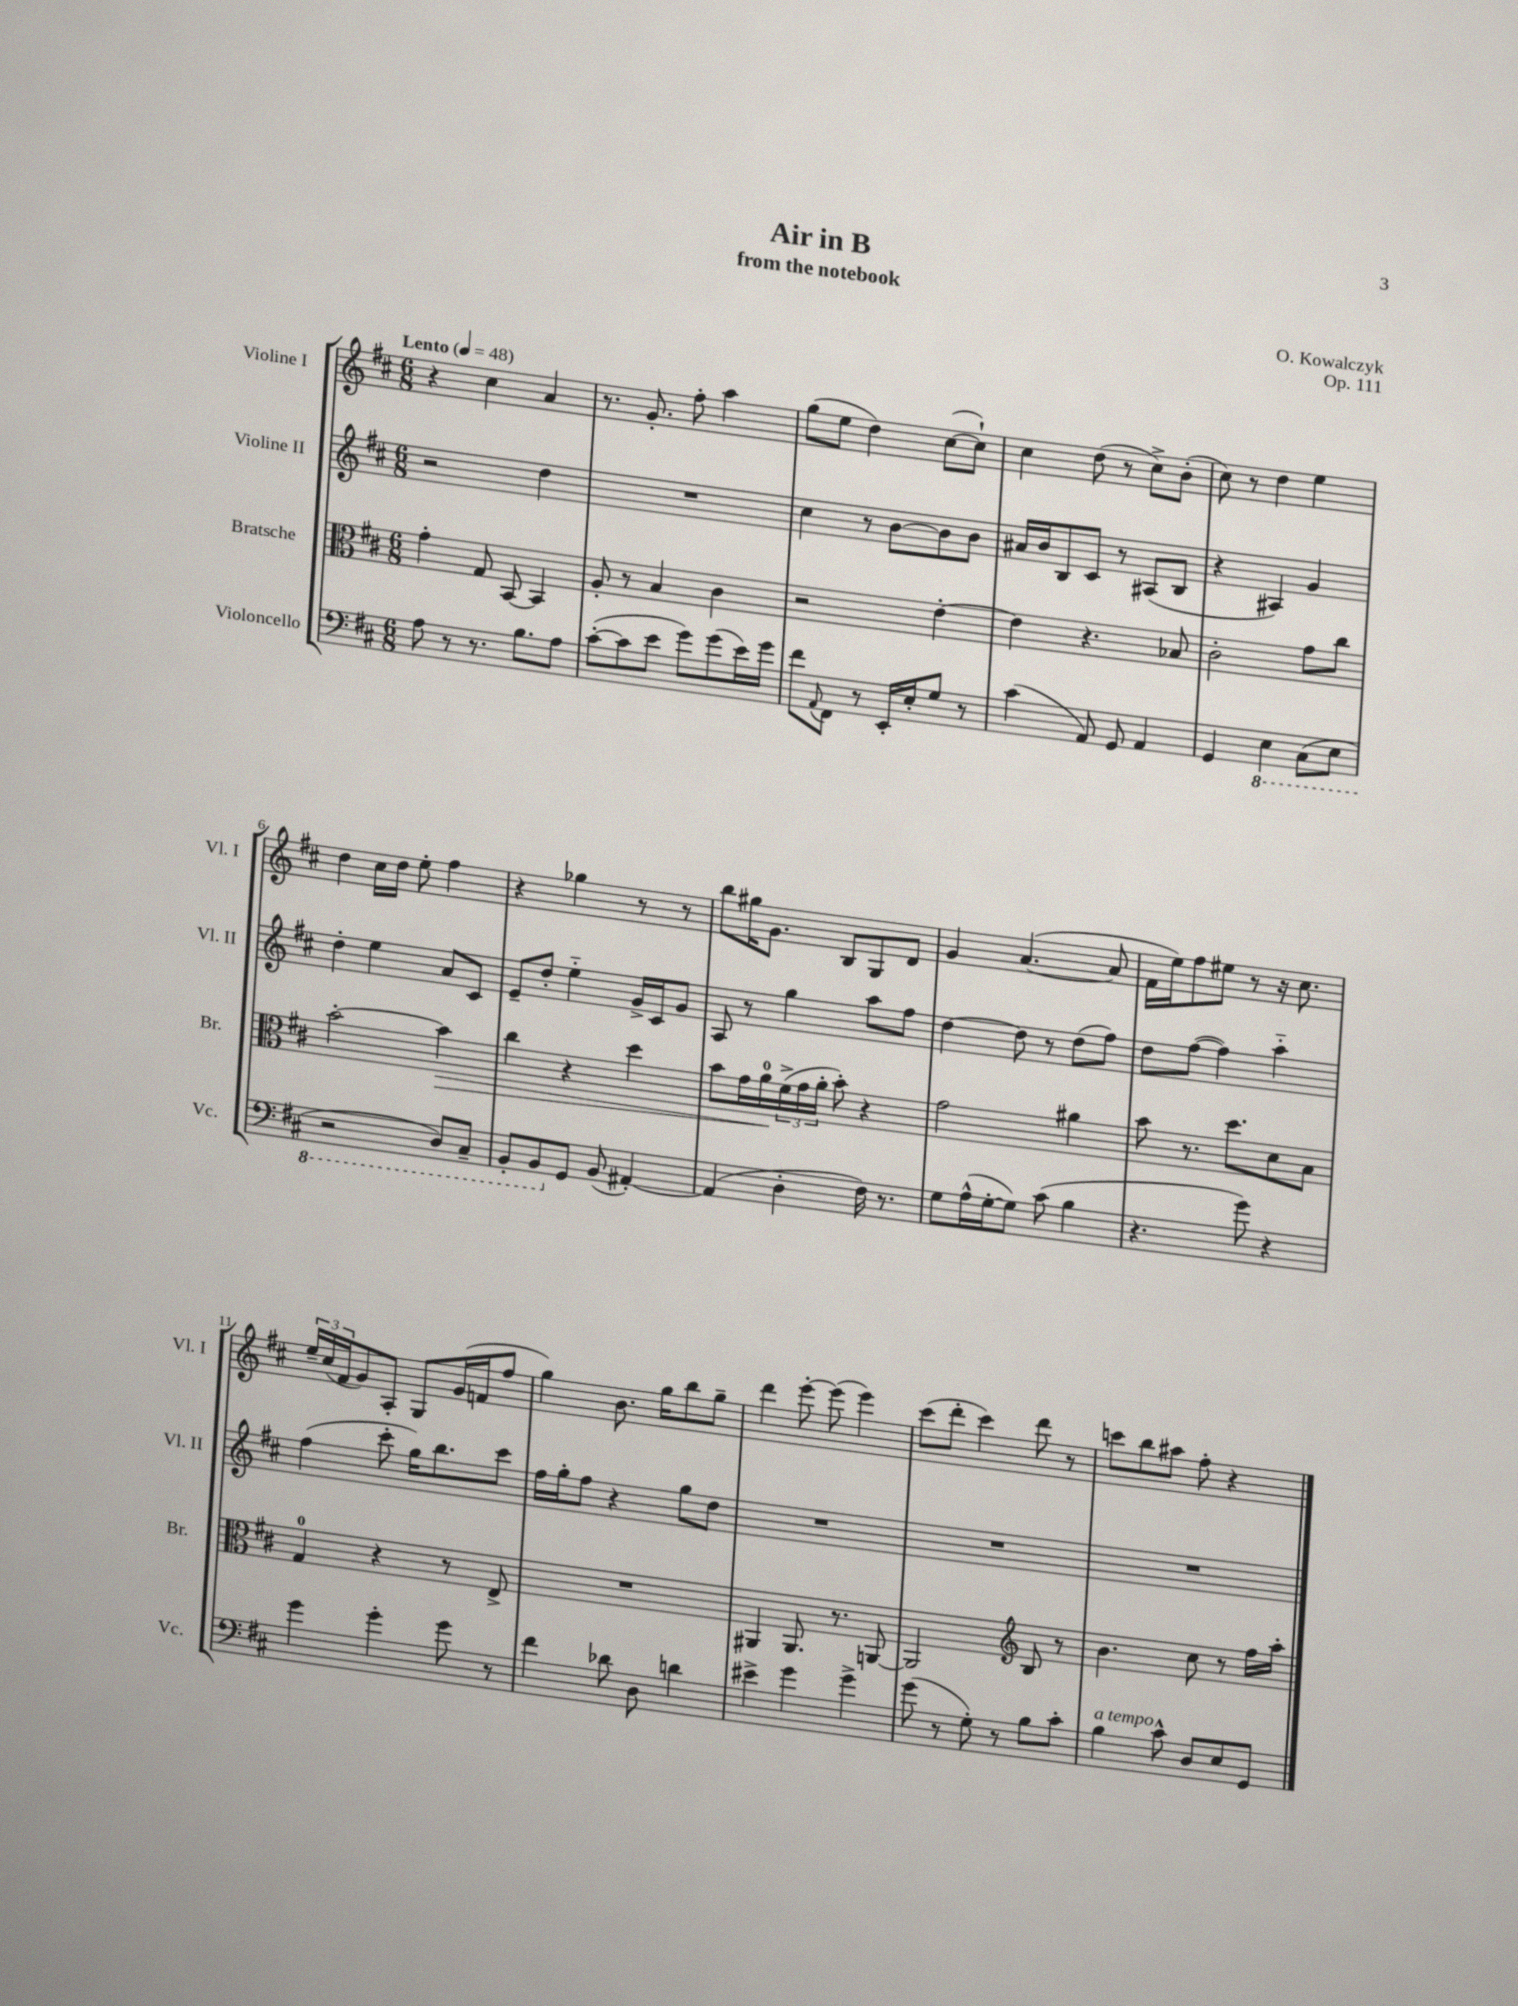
\header { title = "Air in B" composer = "O. Kowalczyk" subtitle = "from the notebook" opus = "Op. 111" }
<<
\new StaffGroup <<
\new Staff = "s0" \with { instrumentName = "Violine I" shortInstrumentName = "Vl. I" } {
    \clef treble \key d \major \numericTimeSignature \time 6/8 \tempo "Lento" 4 = 48
    r4 cis''4 a'4 |
    r8. g'8.-. fis''8-. a''4 |
    g''8( e''8 d''4) cis''8~( cis''8-!) |
    cis''4 d''8( r8 cis''8->) b'8-.( |
    cis''8) r8 d''4 e''4 |
    d''4 cis''16 d''16 e''8-. fis''4 |
    r4 ges''4 r8 r8 |
    b''8 gis''16 g'8. b8 g8 d'8 |
    g'4 a'4.~( a'8 |
    fis'16 e''16) fis''8 eis''8 r8 r16 cis''8. |
    \tuplet 3/2 { e''16-- cis''16( fis'16 } g'8) a8-. g8 g'16( f'16 fis''8 |
    g''4) b'8. g''16 b''8 g''8-- |
    d'''4 e'''8~-. e'''8( e'''4) |
    cis'''8( d'''8-. cis'''4) d'''8 r8 |
    c'''8 b''8 ais''8 fis''8-. r4 \bar "|." |
}
\new Staff = "s1" \with { instrumentName = "Violine II" shortInstrumentName = "Vl. II" } {
    \clef treble \key d \major \numericTimeSignature \time 6/8
    r2 d''4 |
    R2. |
    cis''4 r8 b'8~ b'8 b'8 |
    ais'16 b'16 b8 cis'8 r8 ais8( b8 |
    r4 ais4) g'4 |
    d''4-. e''4 a'8 cis'8 |
    e'8-- d''8-. e''4-_ g'16-> cis'16 g'8 |
    a8 r8 g''4 a''8 fis''8 |
    d''4~ d''8 r8 d''8( fis''8) |
    d''8 fis''8~( fis''4) a''4-_ |
    fis''4( cis'''8-. g''16) b''8. cis'''8 |
    fis''16 g''16-. fis''8 r4 g''8 d''8 |
    R2. |
    R2. |
    R2. \bar "|." |
}
\new Staff = "s2" \with { instrumentName = "Bratsche" shortInstrumentName = "Br." } {
    \clef alto \key d \major \numericTimeSignature \time 6/8
    g'4-. g8 b,8~ b,4 |
    a8-. r8 b4 cis'4 |
    r2 e'4~-. |
    e'4 r4. bes8 |
    cis'2-. g'8 cis''8 |
    b'2~-. b'4\> |
    cis''4 r4 d''4 |
    b'8 g'16 a'16-0\! \tuplet 3/2 { fis'16->( g'16 a'16-. } b'8-.) r4 |
    g'2 ais'4 |
    b'8 r8. d''8. d'8 b8 |
    g4-0 r4 r8 e8-> |
    R2. |
    ais,4 ais,8. r8. a,8~ |
    a,2 \clef treble b8 r8 |
    b'4. cis''8 r8 fis''16 a''16-. \bar "|." |
}
\new Staff = "s3" \with { instrumentName = "Violoncello" shortInstrumentName = "Vc." } {
    \clef bass \key d \major \numericTimeSignature \time 6/8
    a8 r8 r8. b8. a8 |
    cis'8~-.( cis'8 e'8 g'8) g'8( e'16) g'16 |
    fis'8 \appoggiatura { a,8 } fis,8 r8 e,16-. e16-. g8 r8 |
    cis'4( a,8) g,8 a,4 |
    g,4 \ottava #-1 e,4 cis,8( e,8 |
    r2 d,8) cis,8-- |
    b,,8-. b,,8 \ottava #0 g,8 b,8( ais,4~-.) |
    ais,4( d4-. fis16) r8. |
    g8 a16-^( g16~-. g8) cis'8( b4 |
    r4. g'8) r4 |
    g'4 g'4-. g'8 r8 |
    fis'4 des'8 d8 d'4 |
    eis'4-> g'4 g'4-> |
    g'8( r8 g8-.) r8 b8 cis'8-. |
    b4^\markup { \italic "a tempo" } cis'8-^ d8 e8 g,8 \bar "|." |
}
>>
>>
